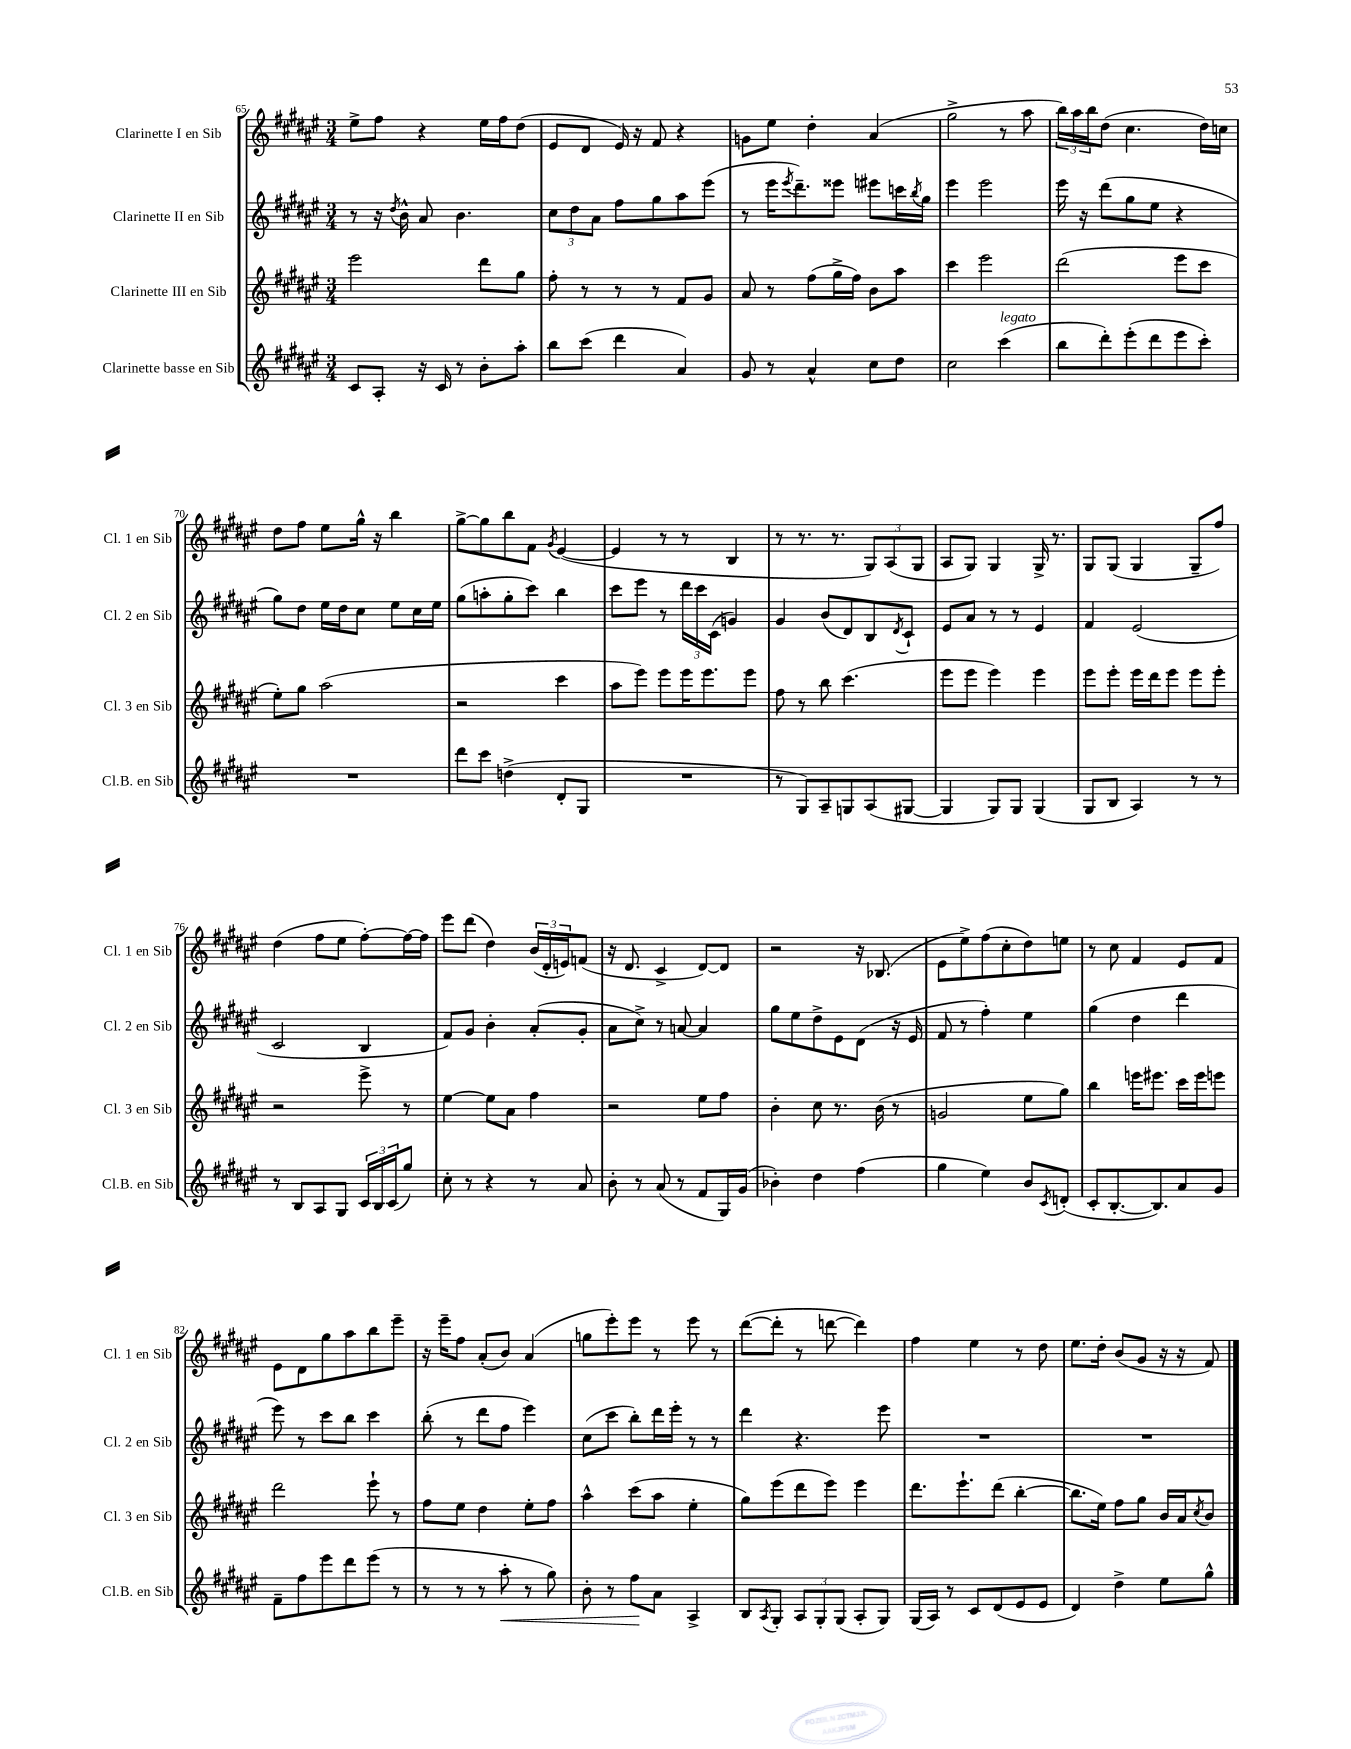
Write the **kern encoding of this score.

**kern	**kern	**kern	**kern
*staff4	*staff3	*staff2	*staff1
*clefG2	*clefG2	*clefG2	*clefG2
*k[f#c#g#d#a#e#]	*k[f#c#g#d#a#e#]	*k[f#c#g#d#a#e#]	*k[f#c#g#d#a#e#]
*M3/4	*M3/4	*M3/4	*M3/4
8c#	2eee#	8r	8ee#^
8A#'	.	16r	8ff#
.	.	8qdd#	.
.	.	16b^^	.
16r	.	8a#	4r
16c#	.	.	.
8r	.	4.b	.
8b'	8ddd#	.	16ee#
.	.	.	16ff#
8aa#'	8gg#	.	(8dd#
=	=	=	=
8bb	8ff#'	12cc#	8e#
.	.	12dd#	.
(8ccc#	8r	.	8d#
.	.	12a#	.
4ddd#	8r	8ff#	16e#)
.	.	.	16r
.	8r	8gg#	8f#
4a#)	8f#	8aa#	4r
.	8g#	(8eee#	.
=	=	=	=
8g#	8a#	8r	8g
8r	8r	16eee#	8ee#
.	.	8qeee#	.
.	.	8.ddd#~)	.
4a#^^	(8ff#	.	4dd#'
.	16gg#^	8eee##	.
.	16ff#)	.	.
8cc#	8b	8eee#	(4a#
8dd#	8aa#	16ccc	.
.	.	8qbb	.
.	.	16gg#	.
=	=	=	=
2cc#	4ccc#	4eee#	2gg#^
.	2eee#	2eee#	.
(4ccc#	.	.	8r
.	.	.	8aa#
=	=	=	=
8bb	(2ddd#	16eee#	24bb)
.	.	.	24aa#
.	.	16r	.
.	.	.	24bb
8ddd#')	.	(8ddd#	(8dd#
(8eee#'	.	8gg#	4.cc#
8ddd#	.	8ee#	.
8eee#	8eee#	4r	.
8ccc#')	8ccc#	.	16dd#)
.	.	.	16cc
=	=	=	=
2.r	8ee#')	8gg#)	8dd#
.	8gg#	8dd#	8ff#
.	(2aa#	16ee#	8ee#
.	.	16dd#	.
.	.	8cc#	16gg#^^
.	.	.	16r
.	.	8ee#	4bb
.	.	16cc#	.
.	.	16ee#	.
=	=	=	=
8ddd#	2r	(8gg#	[8gg#^
8ccc#	.	8aa'	8gg#]
(4dd^	.	8gg#'	8bb
.	.	8ccc#)	8f#
.	.	.	8qg#
8d#'	4ccc#	4bb	([4e#
8G#	.	.	.
=	=	=	=
2.r	8aa#	8ccc#	4e#]
.	8eee#)	8eee#	.
.	8eee#	8r	8r
.	16eee#	24ddd#	8r
.	.	24ccc#	.
.	8.eee#	.	.
.	.	(24c#	.
.	.	4g)	4B
.	8eee#	.	.
=	=	=	=
8r	8ff#	4g#	8r
8G#)	8r	.	8.r
8A#~	8bb	(8b	.
.	.	.	8.r
8G	(4.ccc#	8d#)	.
(8A#	.	8B	12G#)
.	.	.	(12A#
.	.	8qd#	.
[8G#	.	8c#`	.
.	.	.	12G#
=	=	=	=
4G#]	8eee#	8e#	8A#
.	8eee#	8a#	8G#)
8G#)	4eee#)	8r	4G#
8G#	.	8r	.
(4G#	4eee#	4e#	16G#^
.	.	.	8.r
=	=	=	=
8G#	8eee#	4f#	8G#
8B	8eee#'	.	(8G#
4A#)	16eee#	(2e#	4G#
.	16ddd#	.	.
.	8eee#	.	.
8r	8eee#	.	8G#~
8r	8eee#'	.	8ff#)
=	=	=	=
8r	2r	2c#	(4dd#
8B	.	.	.
8A#	.	.	8ff#
8G#	.	.	8ee#
24c#	8eee#^	4B	[8ff#')
24B	.	.	.
(24c#	.	.	.
8gg#)	8r	.	16ff#_
.	.	.	16ff#]
=	=	=	=
8cc#'	[4ee#	8f#)	8eee#
8r	.	8g#	(8ddd#
4r	8ee#]	4b'	4dd#)
.	8a#	.	.
8r	4ff#	(8a#'	(24b
.	.	.	24d#'
.	.	.	24e)
8a#	.	8g#'	(8f
=	=	=	=
8b'	2r	8a#	16r
.	.	.	8.d#
8r	.	8cc#^)	.
(8a#	.	8r	4c#^
8r	.	[8a	.
8f#	8ee#	4a]	[8d#)
16G#)	8ff#	.	8d#]
(16g#	.	.	.
=	=	=	=
4b-')	4b'	8gg#	2r
.	.	8ee#	.
4dd#	8cc#	8dd#^	.
.	8.r	8e#	.
(4ff#	.	(8d#	16r
.	(16b	.	(8.B-
.	8r	16r	.
.	.	16e#	.
=	=	=	=
4gg#	2g	8f#	8e#
.	.	8r	8ee#^)
4ee#)	.	4ff#')	(8ff#
.	.	.	8cc#'
8b	8ee#	4ee#	8dd#)
8qc#	.	.	.
(8d'	8gg#)	.	8ee
=	=	=	=
8c#'	4bb	(4gg#	8r
[8.B'	.	.	8cc#
.	16eee	4dd#	4f#
8.B])	8.eee#	.	.
8a#	16ccc#	4ddd#	8e#
.	16eee#	.	.
8g#	8eee	.	8f#
=	=	=	=
8f#~	2ddd#	8eee#)	8e#
8ff#	.	8r	8d#
8eee#	.	8ccc#	8gg#
8ddd#	.	8bb	8aa#
(8eee#	8eee#`	4ccc#	8bb
8r	8r	.	8eee#~
=	=	=	=
8r	8ff#	(8bb'	16r
.	.	.	16eee#~
8r	8ee#	8r	8ff#
8r	4dd#	8ddd#	(8a#'
8aa#'	.	8ff#	8b)
8r	8ee#'	4eee#)	(4a#
8gg#)	8ff#	.	.
=	=	=	=
8b'	4aa#^^	(8cc#	8gg
8r	.	8ccc#	8eee#')
8ff#	(8ccc#	8bb')	8eee#
8a#	8aa#	16ddd#	8r
.	.	16eee#'	.
4A#^	4ee#'	8r	8eee#
.	.	8r	8r
=	=	=	=
8B	8gg#)	4ddd#	([8ddd#
8qA#	.	.	.
8G#'	(8eee#	.	8ddd#']
12A#	8ddd#	4.r	8r
12G#'	.	.	.
.	8eee#)	.	[8ddd
(12G#	.	.	.
8A#'	4eee#	.	4ddd])
8G#)	.	8eee#	.
=	=	=	=
(16G#	8.ddd#	2.r	4ff#
16A#)	.	.	.
8r	.	.	.
.	8.eee#`	.	.
8c#	.	.	4ee#
(8d#	(8ddd#	.	.
8e#	[4bb'	.	8r
8e#	.	.	8dd#
=	=	=	=
4d#)	8.bb]	2.r	8.ee#
.	16ee#)	.	16dd#'
4dd#^	8ff#	.	(8b
.	8gg#	.	8g#
8ee#	16b	.	16r
.	16a#	.	16r
.	8qcc#	.	.
8gg#^^	8b	.	8f#)
==	==	==	==
*-	*-	*-	*-
